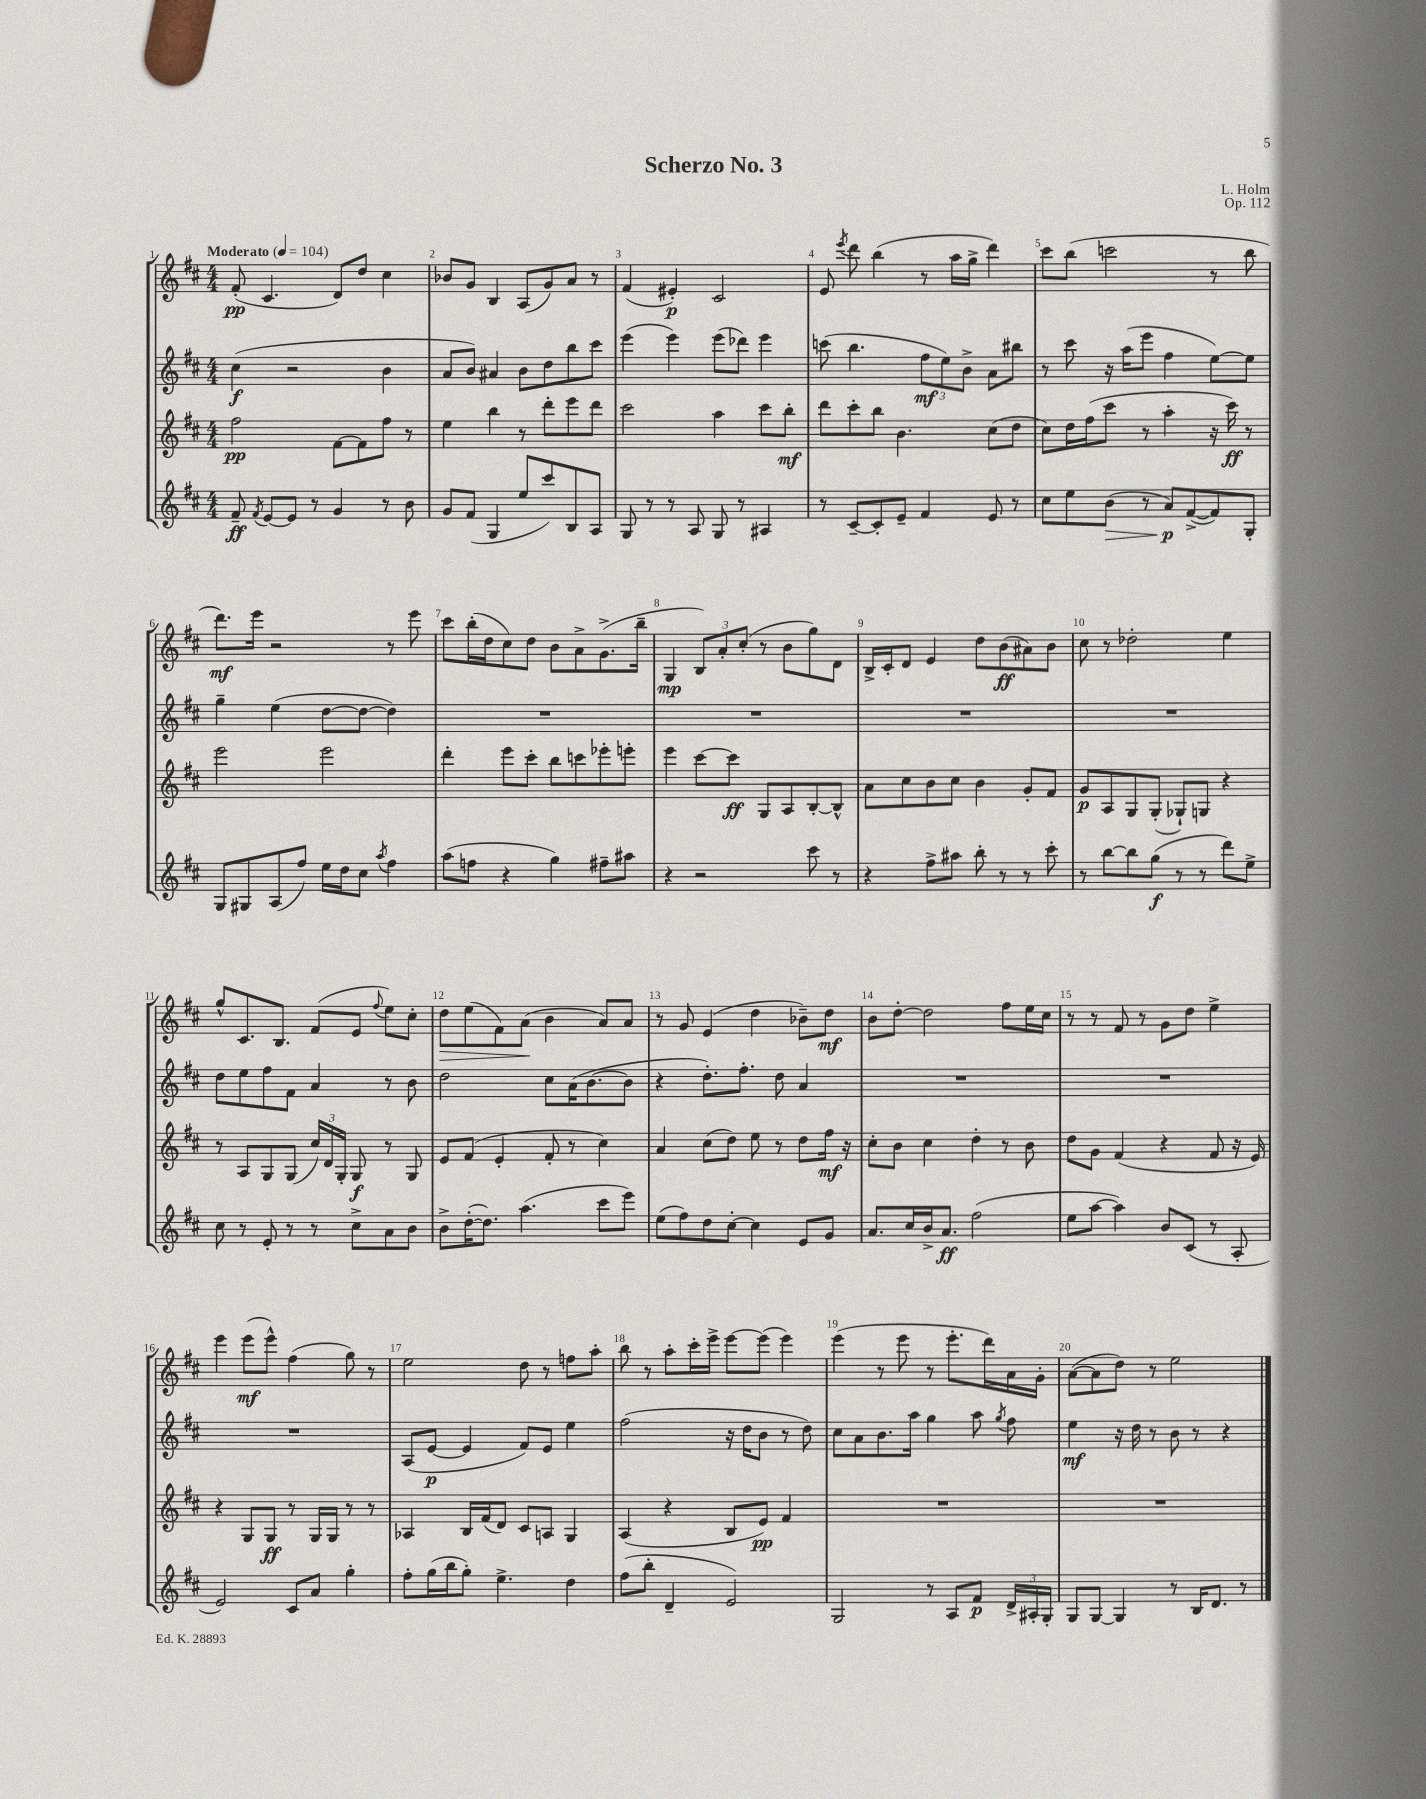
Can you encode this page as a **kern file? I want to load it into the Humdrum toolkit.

**kern	**kern	**kern	**kern
*staff4	*staff3	*staff2	*staff1
*clefG2	*clefG2	*clefG2	*clefG2
*k[f#c#]	*k[f#c#]	*k[f#c#]	*k[f#c#]
*M4/4	*M4/4	*M4/4	*M4/4
*MM104	*MM104	*MM104	*MM104
8f#~	2ff#	(4cc#	(8f#'
8qf#	.	.	.
[8e	.	.	4.c#
8e]	.	2r	.
8r	.	.	.
4g	[8f#	.	8d)
.	8f#]	.	8dd
8r	8ff#	4b	4cc#
8b	8r	.	.
=	=	=	=
8g	4ee	8a	8b-
(8f#	.	8b)	8g
4G	4bb	4a#	4B
8ee	8r	8b	(8A
8ccc#)	8ddd'	8dd	8g)
8B	8eee	8bb	8a
8A	8ddd	8ccc#	8r
=	=	=	=
8G	2ccc#	(4eee	(4f#
8r	.	.	.
8r	.	4eee)	4e#')
8A	.	.	.
8G	4aa	(8eee	2c#
8r	.	8ddd-)	.
4A#	8ccc#	4eee	.
.	8bb'	.	.
=	=	=	=
8r	8ddd	(8ccc	8e
.	.	.	8qeee
[8c#~	8ccc#'	4.bb	8ddd
8c#']	8bb	.	(4bb
8e~	4.b	.	.
4f#	.	12ff#	8r
.	.	12ee)	.
.	.	.	16aa
.	.	12b^	.
.	.	.	16gg^
8e	(8cc#	8a	4ddd)
8r	8dd	8bb#	.
=	=	=	=
8cc#	8cc#)	8r	8ccc#
8ee	16dd	8ccc#	(8bb
.	(16ff#	.	.
(8b	8ccc#	16r	2ccc
.	.	(16aa	.
8r	8r	8eee	.
8a)	4aa'	4ff#	.
([8f#^	.	.	.
8f#])	16r	[8ee)	8r
.	16ccc#)	.	.
8G'	8r	8ee]	8bb
=	=	=	=
8G	2eee	4gg~	8.ddd)
8G#	.	.	.
.	.	.	16eee
(8A	.	(4ee	2r
8ff#)	.	.	.
16ee	2eee	[8dd	.
16dd	.	.	.
8cc#	.	8dd_	.
8qaa	.	.	.
4ff#	.	4dd])	8r
.	.	.	8eee
=	=	=	=
(8aa	4ddd'	1r	8ccc#
8ff	.	.	(16bb'
.	.	.	16dd
4r	8eee	.	8cc#)
.	8ccc#'	.	8dd
4gg)	8bb	.	8b
.	8ccc	.	8a^
8ff#~	8eee-'	.	(8.g^
8aa#	8eee'	.	.
.	.	.	16bb~
=	=	=	=
4r	4eee	1r	4G
2r	[8ccc#	.	12B)
.	.	.	12a'
.	8ccc#]	.	.
.	.	.	(12cc#'
.	8G	.	8r
.	8A	.	8b
8ccc#	[8B'	.	8gg)
8r	8B^^]	.	8d
=	=	=	=
4r	8a	1r	16B^
.	.	.	16c#'
.	8cc#	.	8d
8ff#^	8b	.	4e
8aa#	8cc#	.	.
8bb'	4b	.	8dd
8r	.	.	(8b
8r	8g'	.	8a#)
8ccc#'	8f#	.	8b
=	=	=	=
8r	8g	1r	8cc#
[8bb	8A	.	8r
8bb]	8G	.	2dd-'
(8gg	(8G'	.	.
8r	8G-`)	.	.
8r	8G	.	.
8ddd)	4r	.	4ee
8ee^	.	.	.
=	=	=	=
8cc#	8r	8dd	8gg^^
8r	8A	8ee	8.c#
8e'	8G	8ff#	.
.	.	.	8.B
8r	(8G	8f#	.
8r	24cc#)	4a	(8f#
.	24d	.	.
.	24G'	.	.
8cc#^	8G	.	8e
.	.	.	8qqff#
8a	8r	8r	8ee)
8b	8G	8b	8cc#'
=	=	=	=
8b^	8e	2dd	8dd
([16dd'	(8f#	.	(8ee
8.dd])	.	.	.
.	4e'	.	8f#)
(4.aa	.	.	(8a
.	8f#'	8cc#	4b
.	8r	(16a	.
.	.	[8.b	.
8ccc#	4cc#)	.	8a)
8eee)	.	8b]	8a
=	=	=	=
(8ee	4a	4r	8r
8ff#)	.	.	8g
8dd	(8cc#	8.dd')	(4e
[8cc#'	8dd)	.	.
.	.	8.ff#'	.
4cc#]	8ee	.	4dd
.	8r	8dd	.
8e	8dd	4a	8b-~)
8g	16ff#	.	8dd
.	16r	.	.
=	=	=	=
8.a	8cc#'	1r	8b
.	8b	.	[8dd'
16cc#	.	.	.
16b^	4cc#	.	2dd]
8.a	.	.	.
(2ff#	4dd'	.	.
.	8r	.	8ff#
.	8b	.	16ee
.	.	.	16cc#
=	=	=	=
8ee	8dd	1r	8r
[8aa	8g	.	8r
4aa])	(4f#	.	8f#
.	.	.	8r
8b	4r	.	8g
(8c#	.	.	8dd
8r	8f#	.	4ee^
8A'	16r	.	.
.	16e)	.	.
=	=	=	=
2e)	4r	1r	4eee
.	8G	.	(8eee
.	8G	.	8eee^^)
8c#	8r	.	(4ff#
8a	16G	.	.
.	16G	.	.
4gg'	8r	.	8gg)
.	8r	.	8r
=	=	=	=
8ff#'	4A-	(8A	2ee
(16gg	.	[8e	.
16bb	.	.	.
8gg')	16B	4e]	.
.	(16f#	.	.
4.ee^	8d)	.	.
.	8c#	8f#)	8dd
.	8A	8e	8r
4dd	4G	4ee	8ff
.	.	.	8aa'
=	=	=	=
(8ff#	(4A	(2ff#	8bb
8bb'	.	.	8r
4d~	4r	.	8aa'
.	.	.	16ccc#'
.	.	.	16eee^
2e)	8B	16r	[8eee
.	.	16dd	.
.	8e)	8b	(8eee]
.	4f#	8r	4eee)
.	.	8dd)	.
=	=	=	=
2G	1r	8cc#	(4eee
.	.	8a	.
.	.	8.b	8r
.	.	.	8eee
.	.	16aa	.
8r	.	4gg	8r
8A	.	.	8.eee'
8f#	.	8aa	.
.	.	.	16ddd)
.	.	8qgg	.
24d^	.	8ff#	16a
24A#'	.	.	.
.	.	.	16g'
24G'	.	.	.
=	=	=	=
8G	1r	4ee	([8a
[8G	.	.	8a]
4G]	.	16r	8dd)
.	.	16dd	.
.	.	8r	8r
8r	.	8b	2ee
16B	.	8r	.
8.d	.	.	.
.	.	4r	.
8r	.	.	.
==	==	==	==
*-	*-	*-	*-
